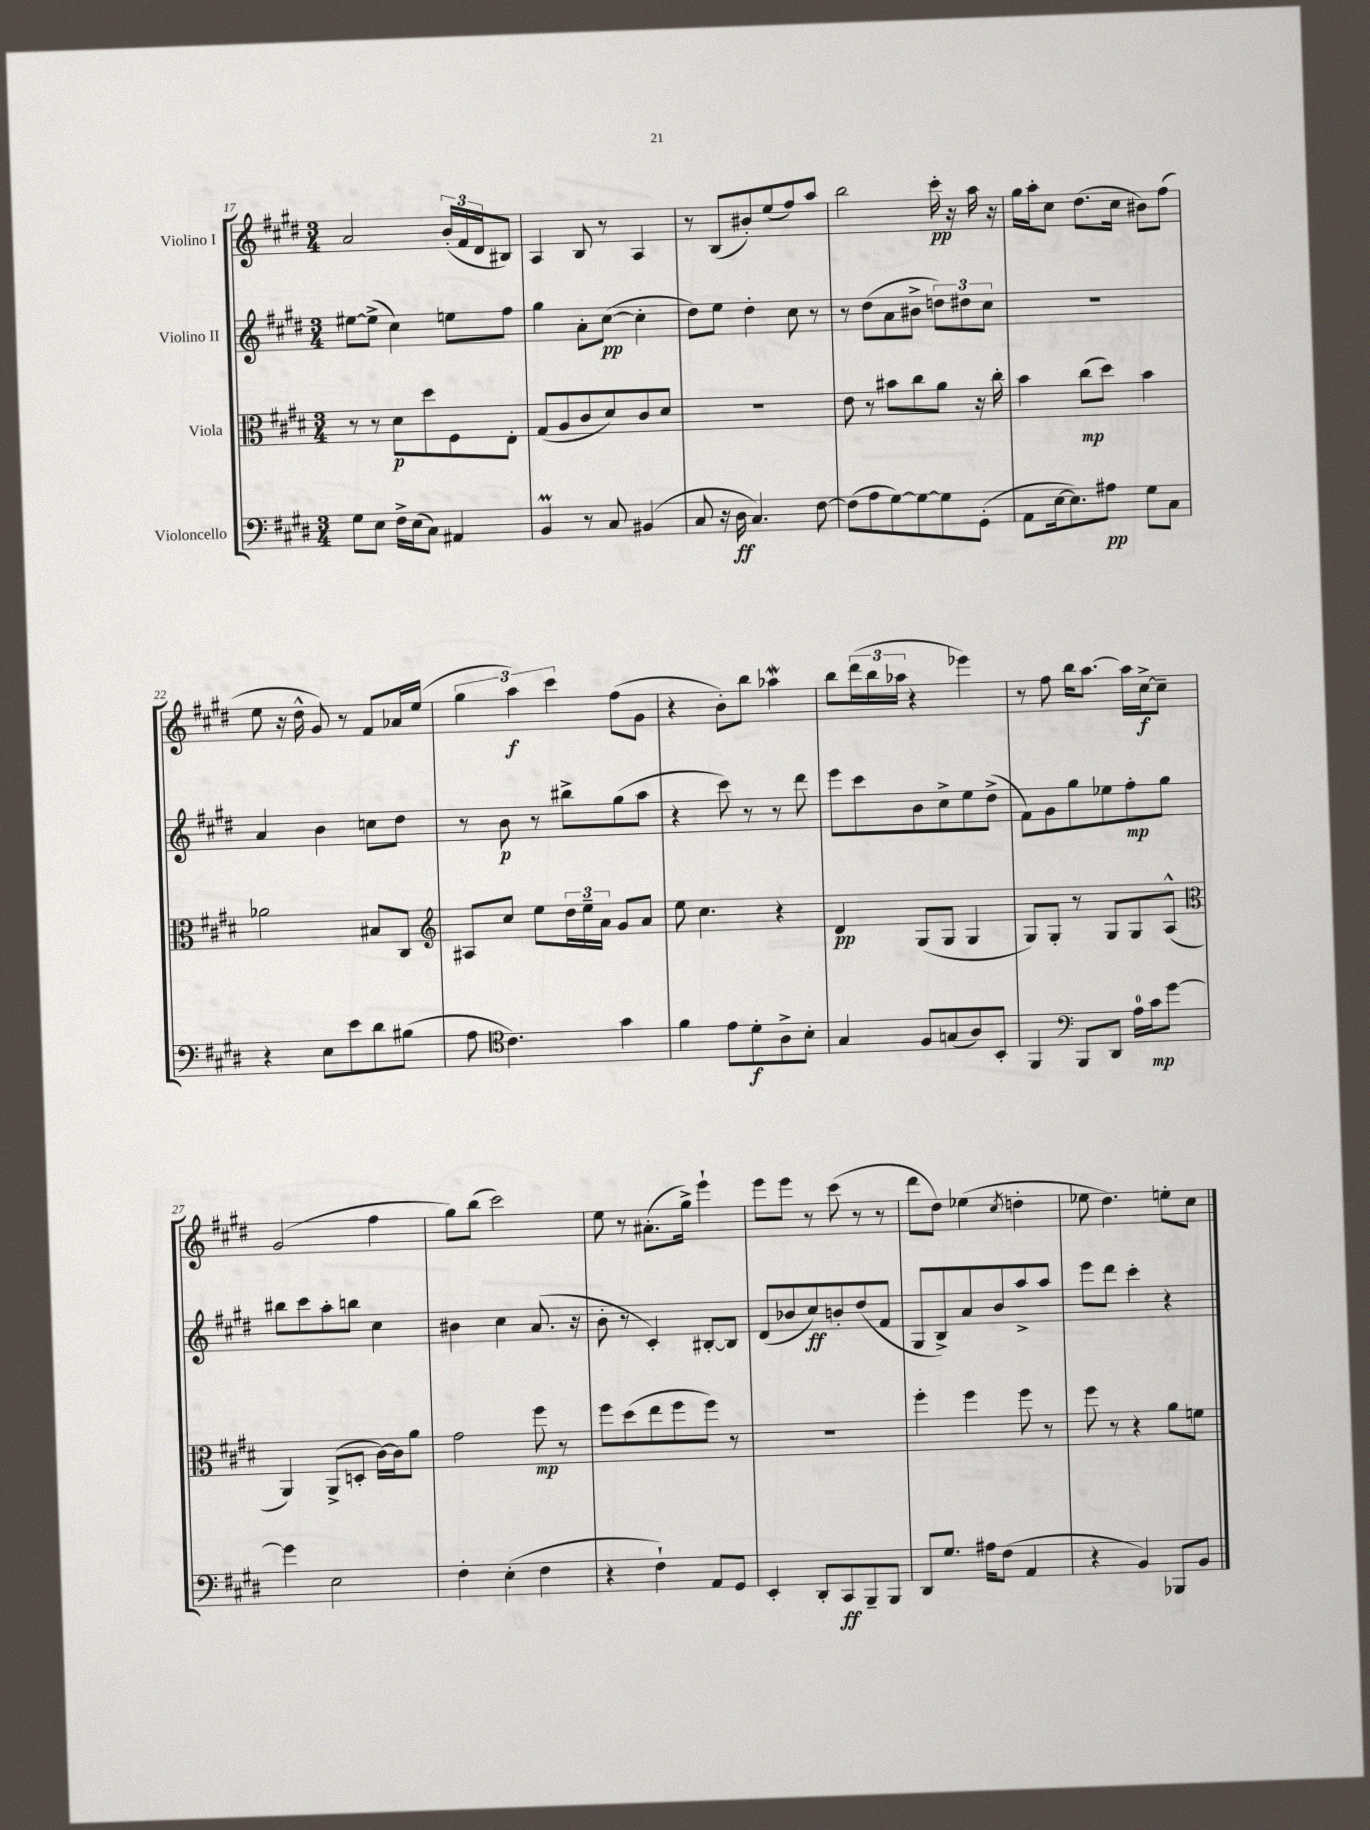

**kern	**kern	**kern	**kern
*staff4	*staff3	*staff2	*staff1
*clefF4	*clefC3	*clefG2	*clefG2
*k[f#c#g#d#]	*k[f#c#g#d#]	*k[f#c#g#d#]	*k[f#c#g#d#]
*M3/4	*M3/4	*M3/4	*M3/4
8G#	8r	[8ee#	2a
8E	8r	(8ee#^]	.
16F#^	8d#	4cc#)	.
(16E	.	.	.
8C#)	8dd#	.	.
4AA#	8F#	8ee	(24b'
.	.	.	24f#
.	.	.	24d#
.	8E'	8ff#	8B#)
=	=	=	=
4BB	(8G#	4gg#	4A
.	8A	.	.
8r	8c#	8a'	8B
8C#	8d#)	([8cc#	8r
(4BB#	8c#	4cc#']	4A
.	8d#	.	.
=	=	=	=
8C#	2.r	8dd#)	8r
16r	.	8ee	(8B
16D#	.	.	.
4.C#)	.	4dd#'	8b#')
.	.	.	(8ee
.	.	8cc#	8ff#)
[8F#	.	8r	8aa
=	=	=	=
(8F#]	8e	8r	2bb
8A	8r	(8dd#	.
[8G#)	8b#	8a	.
8G#_	8cc#	8b#^	.
8G#]	8a	12dd)	16ccc#'
.	.	.	16r
.	.	12dd#	.
(8GG#'	16r	.	16aa
.	.	12cc#	.
.	16cc#'	.	16r
=	=	=	=
8AA	4b	2.r	16gg#
.	.	.	16aa'
[16E	.	.	8cc#
8.E])	.	.	.
.	(8cc#	.	(8.dd#
8A#	8dd#)	.	.
.	.	.	16cc#
8G#	4b	.	8b#)
8C#	.	.	(8ff#
=	=	=	=
4r	2a-	4a	8ee
.	.	.	16r
.	.	.	16dd#^^
8E	.	4b	8g#)
8e	.	.	8r
8d#	8B#	8cc	8f#
(8B#	8C#	8dd#	16a-
.	.	.	(16ee
=	=	=	=
*	*clefG2	*	*
8A	8A#	8r	6gg#
*clefC4	*	*	*
4.c#)	8cc#	8b	.
.	.	.	6aa)
.	8ee	8r	.
.	.	.	6ccc#
.	24dd#	8bb#^	.
.	24ee~	.	.
.	24a	.	.
4g#	8g#	(8gg#	(8ff#
.	8a	8aa	8g#
=	=	=	=
4f#	8ee	4r	4r
.	4.cc#	.	.
8e	.	8ccc#)	8b')
8d#'	.	8r	8bb
8A^	4r	8r	4aa-
8B'	.	8ddd#	.
=	=	=	=
4G#	4d#	8eee	8bb
.	.	8ccc#	(24ddd#
.	.	.	24bb
.	.	.	24aa-
8F#	(8G#	8b	4r
(8G	8G#	8cc#^	.
8A)	4G#	8ee	4eee-)
8BB'	.	(8dd#^	.
=	=	=	=
4FF#	8G#)	8f#)	8r
.	8G#'	8g#	8ff#
*clefF4	*	*	*
8BBB	8r	8gg#	16bb
.	.	.	[8.aa
8DD#	8G#	8ee-	.
16A	8G#	8ff#'	16aa]
16c#	.	.	[16cc#^
[8g#	(8A^^	8gg#	8cc#~]
=	=	=	=
*	*clefC3	*	*
4g#]	4AA)	8bb#	(2g#
.	.	8ccc#	.
2E	(8AA^	8aa'	.
.	8D'	8bb	.
.	[16c#)	4cc#	4ff#
.	16c#]	.	.
.	8a	.	.
=	=	=	=
4F#'	2g#	4b#	8gg#)
.	.	.	(8bb
(4E'	.	4cc#	2ccc#)
4F#	8ff#	(8.a	.
.	8r	.	.
.	.	16r	.
=	=	=	=
4r	8ff#	8b'	8ee
.	(8dd#	8r	8r
4F#`)	8ee	4c#')	(8.a#'
.	8ff#	.	.
.	.	.	16gg#^)
8AA	8ff#)	[8B#'	4eee`
8GG#	8r	8B#]	.
=	=	=	=
4EE'	2.r	(8d#	8eee
.	.	8b-	8eee
8DD#'	.	8cc#)	8r
8CC#	.	8b'	(8ccc#
8BBB~	.	(8dd#	8r
8BBB	.	8f#	8r
=	=	=	=
8DD#	4ff#'	8G#	8ddd#
8.G#	.	8B^)	8dd#)
.	4ff#	8a	(4ee-
16A#	.	.	.
(8F#	.	8b	.
.	.	.	8qcc#
4AA	8ff#	8aa^	4dd'
.	8r	8aa	.
=	=	=	=
4r	8ff#	8eee	8ee-
.	8r	8ddd#	4.dd#)
4BB)	4r	4ccc#'	.
8BBB-	8a	4r	8ee'
8BB	8f	.	8cc#
==	==	==	==
*-	*-	*-	*-
